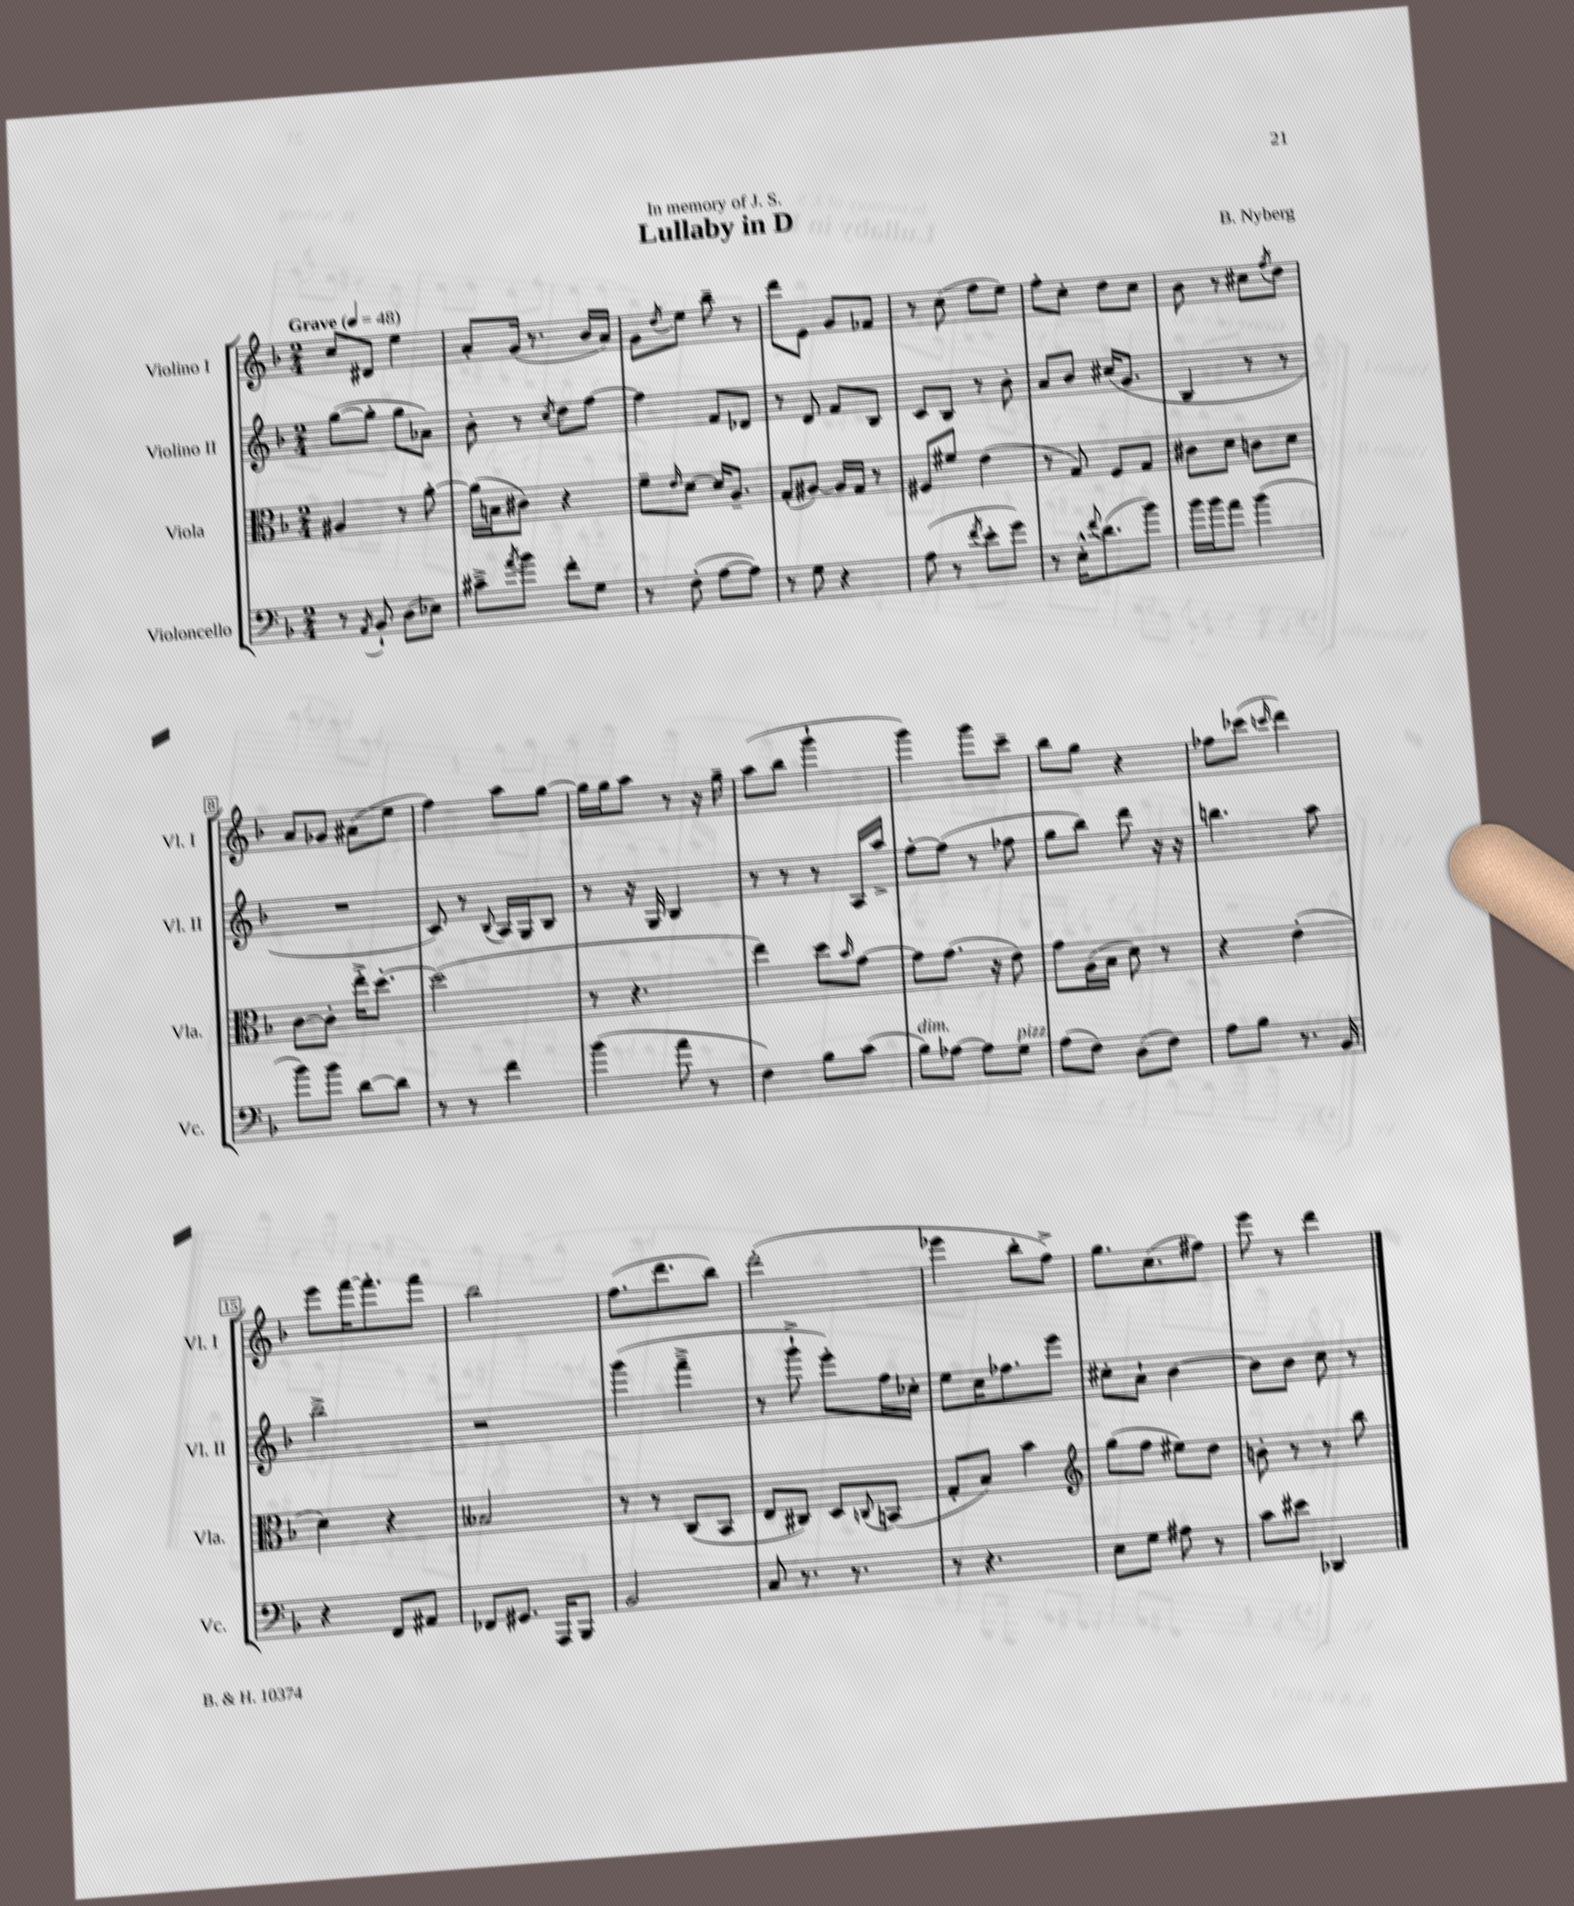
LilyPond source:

\header { title = "Lullaby in D" composer = "B. Nyberg" dedication = "In memory of J. S." }
<<
\new StaffGroup <<
\new Staff = "s0" \with { instrumentName = "Violino I" shortInstrumentName = "Vl. I" } {
    \clef treble \key f \major \numericTimeSignature \time 2/4 \tempo "Grave" 4 = 48
    c''8 dis'8 e''4 |
    a'8-. g'16( r8. bes'16 a'16) |
    g'8 \acciaccatura { d''8 } e''8 bes''8-- r8 |
    d'''8 e'8 g'8 fes'8 |
    r8 c''8( f''8 e''8) |
    f''8-. c''8-. d''8 c''8 |
    bes'8 r8 cis''8 \acciaccatura { f''8 } d''8 |
    a'8 ges'8 ais'8( e''8 |
    f''4) a''8 g''8~ |
    g''16 g''16 a''8 r8 r16 g''16-- |
    a''8( bes''8 g'''4-! |
    g'''4) g'''8 c'''8-- |
    bes''8 g''8 r4 |
    fes''8 ces'''8( \grace { c'''16 } d'''4) |
    e'''8 f'''16~ f'''8.-. f'''8 |
    bes''2 |
    f''8.( d'''8. bes''8) |
    d'''2-.( |
    ees'''4 bes''8-. f''8->) |
    g''8. c''8.( fis''8) |
    e'''8 r8 d'''4 \bar "|." |
}
\new Staff = "s1" \with { instrumentName = "Violino II" shortInstrumentName = "Vl. II" } {
    \clef treble \key f \major \numericTimeSignature \time 2/4
    g''8~( g''8-. g''8 aes'8) |
    bes'8-. r8 \acciaccatura { c''8 } d''8 f''8~ |
    f''4 f'8 des'8 |
    r8 d'8 f'8 bes8 |
    c'8 bes8 r8 bes'8-. |
    a'8 bes'8 cis''16( g'8. |
    bes4 r8 r8 |
    R2 |
    c'8) r8 \appoggiatura { bes8 } a16 g16 bes8 |
    r8 r16 g16 bes4 |
    r8 r8 r8 a16 a''16-> |
    f''8~-. f''8( r8 fes''8 |
    g''8 bes''8) d'''8 r16 r16 |
    b''4. a''8 |
    bes''2-> |
    r2 |
    g'''4( f'''4---> |
    r8 g'''8-!-> e'''8-.) f''16 ces''16-. |
    e''8 c''16 fes''8. e'''8 |
    cis''8-. a'8-! bes'4~ |
    bes'8 bes'8 c''8 r8 \bar "|." |
}
\new Staff = "s2" \with { instrumentName = "Viola" shortInstrumentName = "Vla." } {
    \clef alto \key f \major \numericTimeSignature \time 2/4
    ais4 r8 a'8~-. |
    a'16( b16 cis'8) r4 |
    f'8-- \grace { e'16 } d'8~ d'16 a8.-- |
    g8-.( ais8~) ais16 g16 r8 |
    fis8 fis'8 e'4( |
    r8 g8) f8 g8 |
    cis'8 d'8 c'8 d'8 |
    c'8~ c'8-. e''16-.-> d''8.~-. |
    d''2( |
    r8 r4. |
    e''4) d''8 \grace { bes'16 } g'8~ |
    g'8 g'8.( r16 e'8) |
    g'8 a16( bes16 d'8) r8 |
    r4 e'4-.( |
    d'4) r4 |
    beses2 |
    r8 r8 c8( bes,8 |
    e8 cis8) d8 \appoggiatura { c8 } b,8( |
    g8-. bes8) bes'4 |
    \clef treble g''8( f''8 eis''8) d''8 |
    b'8-. r8 r8 bes''8 \bar "|." |
}
\new Staff = "s3" \with { instrumentName = "Violoncello" shortInstrumentName = "Vc." } {
    \clef bass \key f \major \numericTimeSignature \time 2/4
    r8 \acciaccatura { a,8 } bes,8-! d8( ees8) |
    cis'8---> \acciaccatura { a'8 } bes'8 f'8-. g8 |
    r8 f8-.( a8~ a8) |
    r8 g8 r4 |
    a8( r8 \acciaccatura { f'8 } e'8-. g'8) |
    r8 e16-.-^ \appoggiatura { f'8 } d'8.( bes'8) |
    bes'16 bes'16 a'8 bes'4( |
    bes'8) bes'8 d'8~ d'8 |
    r8 r8 f'4 |
    bes'4( a'8 r8 |
    f4) bes8 c'8( |
    bes8^\markup { \italic "dim." }) aes8~ aes8 g8^\markup { \italic "pizz." } |
    a8( f8) d8( f8) |
    a8 bes8 r8. bes,16 |
    r4 f,8 ais,8 |
    fes,8 gis,8. a,,16 bes,,8 |
    bes,2 |
    c8 r8. r8. |
    r8 r4. |
    e8 g8 ais8 r8 |
    c'8 eis'8 des,4 \bar "|." |
}
>>
>>
\layout { \context { \Score \override BarNumber.stencil = #(make-stencil-boxer 0.1 0.3 ly:text-interface::print) } }
